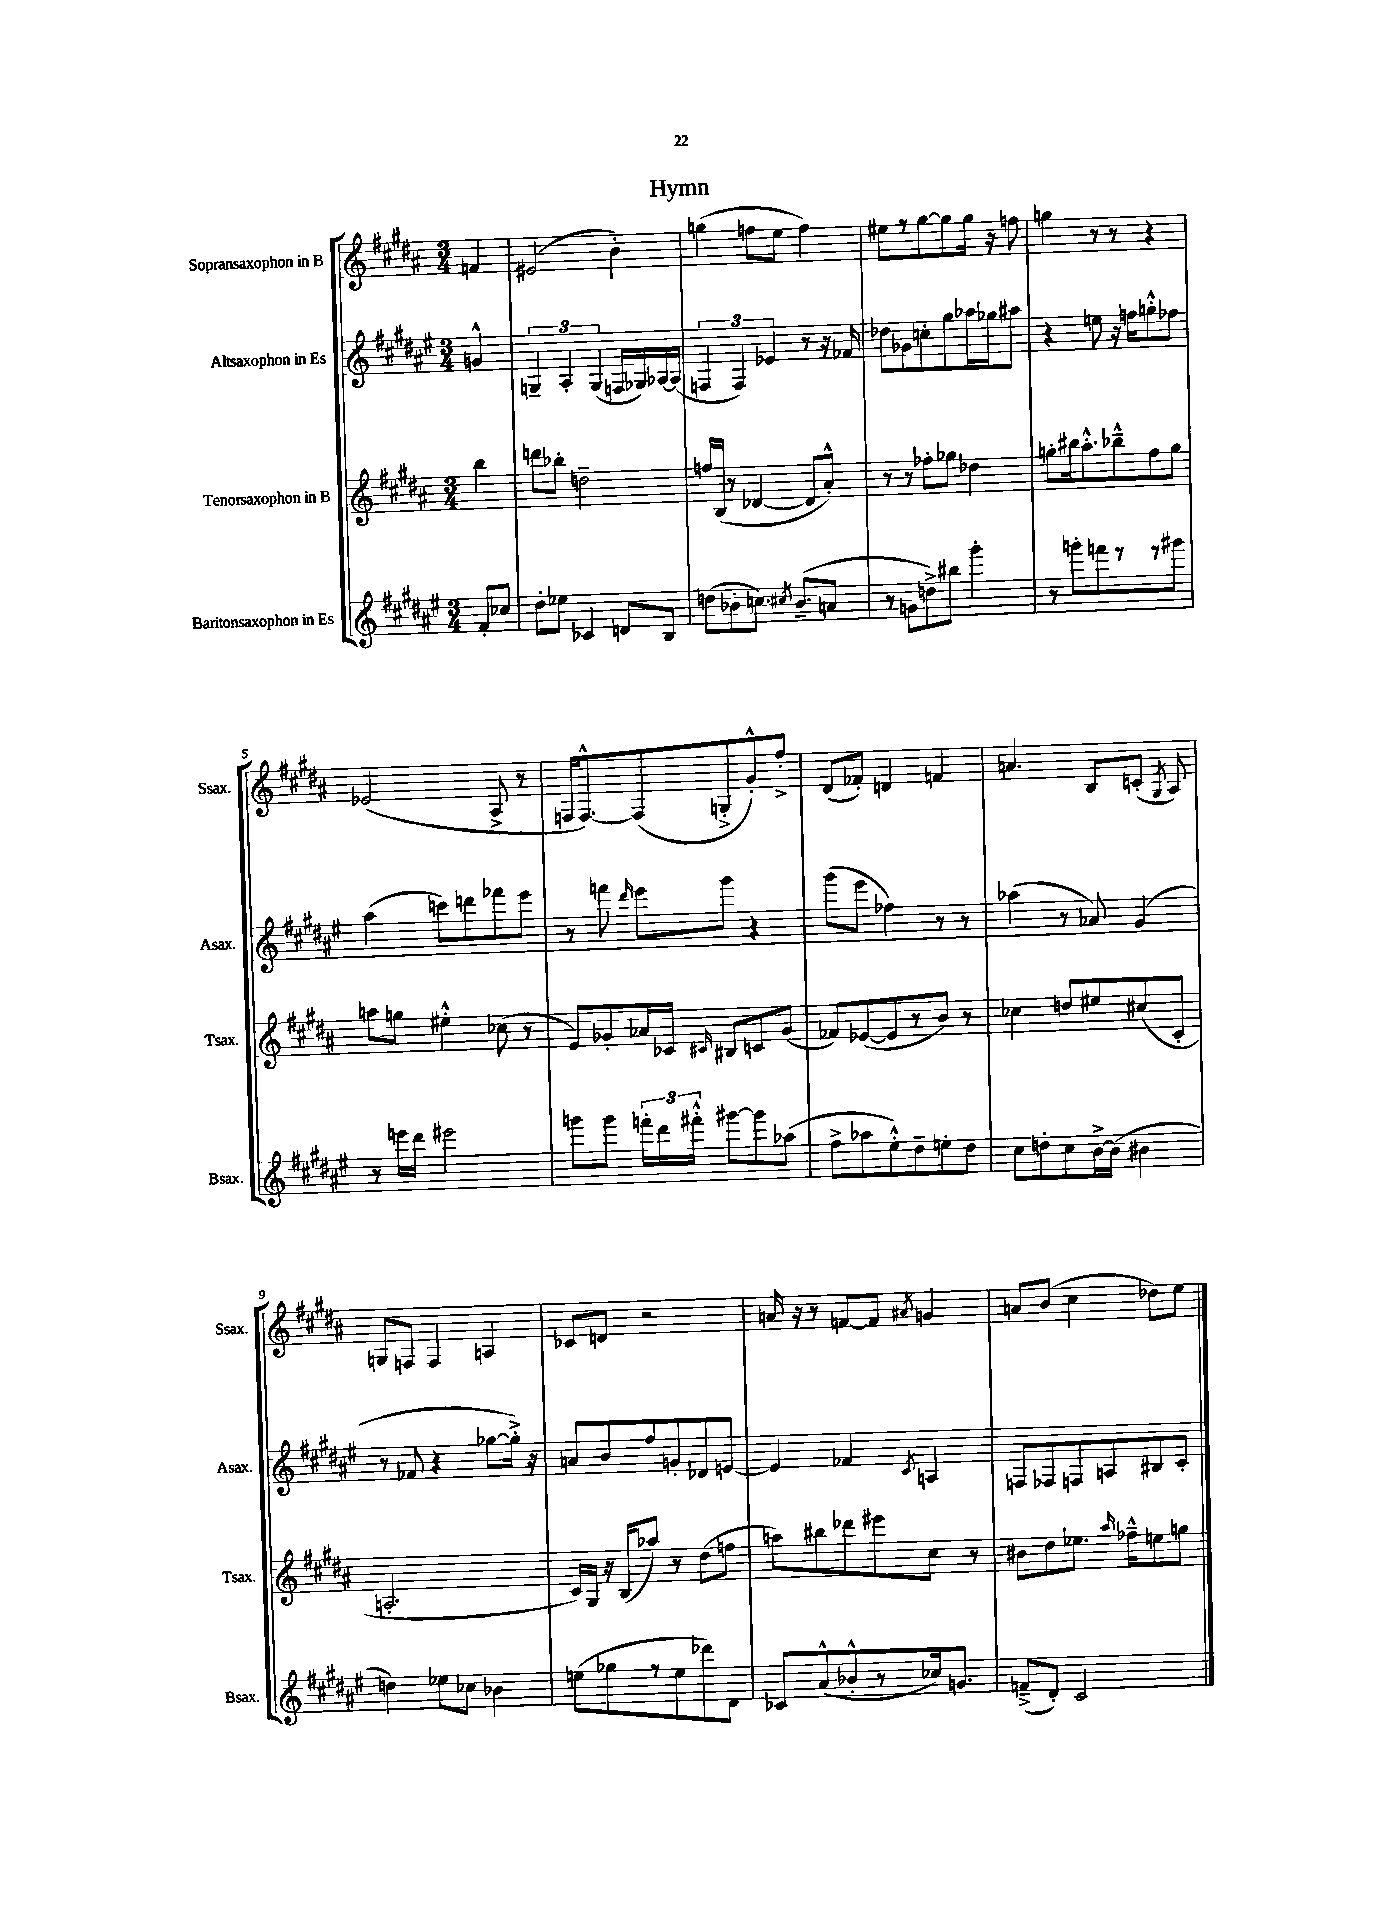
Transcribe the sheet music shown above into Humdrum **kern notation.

**kern	**kern	**kern	**kern
*part4	*part3	*part2	*part1
*staff4	*staff3	*staff2	*staff1
*I"Baritonsaxophon in Es	*I"Tenorsaxophon in B	*I"Altsaxophon in Es	*I"Sopransaxophon in B
*I'Bsax.	*I'Tsax.	*I'Asax.	*I'Ssax.
*clefG2	*clefG2	*clefG2	*clefG2
*k[f#c#g#d#a#e#]	*k[f#c#g#d#a#]	*k[f#c#g#d#a#e#]	*k[f#c#g#d#a#]
*M3/4	*M3/4	*M3/4	*M3/4
=	=	=	=
8f#'/L	4bb\	4gn^^/	4fn/
8cc-X/J	.	.	.
=1	=1	=1	=1
8dd#'\L	8dddn\L	6Gn~/	(2e#X/
8ee-X\J	8bb-X'\J	.	.
.	.	6A#'/	.
4c-X/	2ddn~\	.	.
.	.	(6G/	.
8dn/L	.	16Fn/LL	4b'\)
.	.	16G-X/)	.
8B/J	.	[16A-X/	.
.	.	(16A-/JJ]	.
=2	=2	=2	=2
(8ddn\L	16ffn/LL	6Fn/	(4ggn\
.	(16B/JJ	.	.
8b-X'\	8r	.	.
.	.	6F/)	.
8.ccn\J)	[4d-X/	.	8ffn\L
.	.	6e-X/	.
.	.	.	8ee\J
8qcc#X/	.	.	.
(8.b-~/L	.	.	.
.	8d-/L]	8r	4ff\)
8an/J	8a#'^^/J)	16r	.
.	.	16f-X/	.
=3	=3	=3	=3
8r	8r	8dd-X\L	8ee#X\L
8gn\L	8r	8g-X\	8r
8ddn^\)	8ff-X'\L	8ccn'\	[8gg#\
8bb#X\J	8gg-X\J	8gg#\	8gg#\]
4ggg#'\	4dd-X\	16aa-X\L	16gg#\Jk
.	.	16gg-X\J	16r
.	.	8aa#X\J	8ffn\
=4	=4	=4	=4
8r	8ggn'\L	4r	4ggn\
8gggn'\L	16bb#X\k	.	.
.	8.aa#'^^\	.	.
8fffn\	.	8een\	8r
8r	8bb-X~^^\	16r	8r
.	.	16ffn\KL	.
8r	8ff#\	8ggn'^^\	4r
8ggg#X\J	8gg\J	8ff-X\J	.
!!LO:LB:g=z
=5	=5	=5	=5
8r	8aan\L	(4aa#\	(2e-X/
16eeen\LL	8ggn\J	.	.
16ddd#\JJ	.	.	.
2eee#X\	4ee#X'^^\	8cccn\L)	.
.	.	8dddn\	.
.	(8cc-X\	8fff-X\	8A#^/
.	8r	8eee#\J	8r
=6	=6	=6	=6
8gggn\L	8e/L)	8r	16Fn/KL
.	.	.	[8.F^^/)
8ggg\J	8g-X'/	8fffn\	.
.	.	16qqddd#/	.
24fffn'\LL	16a-X/L	8eee#\L	(8F/]
24ddd#\	.	.	.
.	16c-X/JJ	.	.
24fff#X'^^\JJ	.	.	.
.	16qqc#X/	.	.
[8ggg#X\L	8B#X/L	8ggg#\J	8Gn'^/
8ggg#\]	8cn/	4r	8g#'^^/)
(8aa-X\J	(8g-/J	.	8ff#'^/J
=7	=7	=7	=7
8ff#^\L	8f-X/L)	(8ggg#\L	(8d#/L
8aa-X\	([8e-X/	8eee#\J	8f-X'/J)
8ee#'^^\)	8e-/]	4ff-X\)	4dn/
8dd#~\	8r	.	.
8een'\	8b/J)	8r	4fn/
8dd#\J	8r	8r	.
=8	=8	=8	=8
8cc#\L	4cc-X\	(4aa-X\	4.an/
8ddn'\	.	.	.
8cc#\	8ddn/L	8r	.
[16b^\L	8ee#X/	8a-X/)	8B/L
(16b\JJ]	.	.	.
4b#X\	(8cc#X/	(4g#/	(8cn'/J
.	.	.	8qG#/
.	8c#'/J	.	8A#/)
!!LO:LB:g=z
=9	=9	=9	=9
4ddn\)	2.An'/	8r	8Gn/L
.	.	8f-X/	8Fn/J
8ee-X\L	.	4r	4F/
8cc-X\J	.	.	.
4b-X\	.	[8gg-X\L	4An/
.	.	16gg-'^\Jk])	.
.	.	16r	.
=10	=10	=10	=10
(8een\L	16c#/LL)	8an/L	8c-X/L
.	16G#/JJ	.	.
8gg-X\	16r	8b/	8dn/J
.	(16B/KL	.	.
8r	8aa-X/J)	8ff#/	2r
8ee\	8r	8gn'/	.
8ddd-X\)	(8dd#\L	8d-X/	.
8d#\J	8ffn\J	[8en/J	.
=11	=11	=11	=11
8c-X/L	8aan\L)	4e/]	16an/
.	.	.	16r
(8a#^^/	8bb#X\	.	8r
8b-X'^^/	8ddd-X\	4f-X/	[8fn/L
8r	8eee#X\	.	8f/J]
.	.	8qc#/	8qa#X/
16cc-X/k)	8cc#\J	4An/	4gn/
8.gn/J	.	.	.
.	8r	.	.
=12	=12	=12	=12
(8fn~^/L	8b#X\L	8Fn/L	8an/L
8d#'/J)	8dd#\	8F-X/	(8b/J
2c#/	8.ee-X\J	8Fn/	4cc#\
.	.	8An/	.
.	16qqaa#/	.	.
.	16ff-X~^^\KL	.	.
.	8een\	8B#X/	8dd-X\L)
.	8ggn\J	8c#'/J	8ee\J
==	==	==	==
*-	*-	*-	*-
